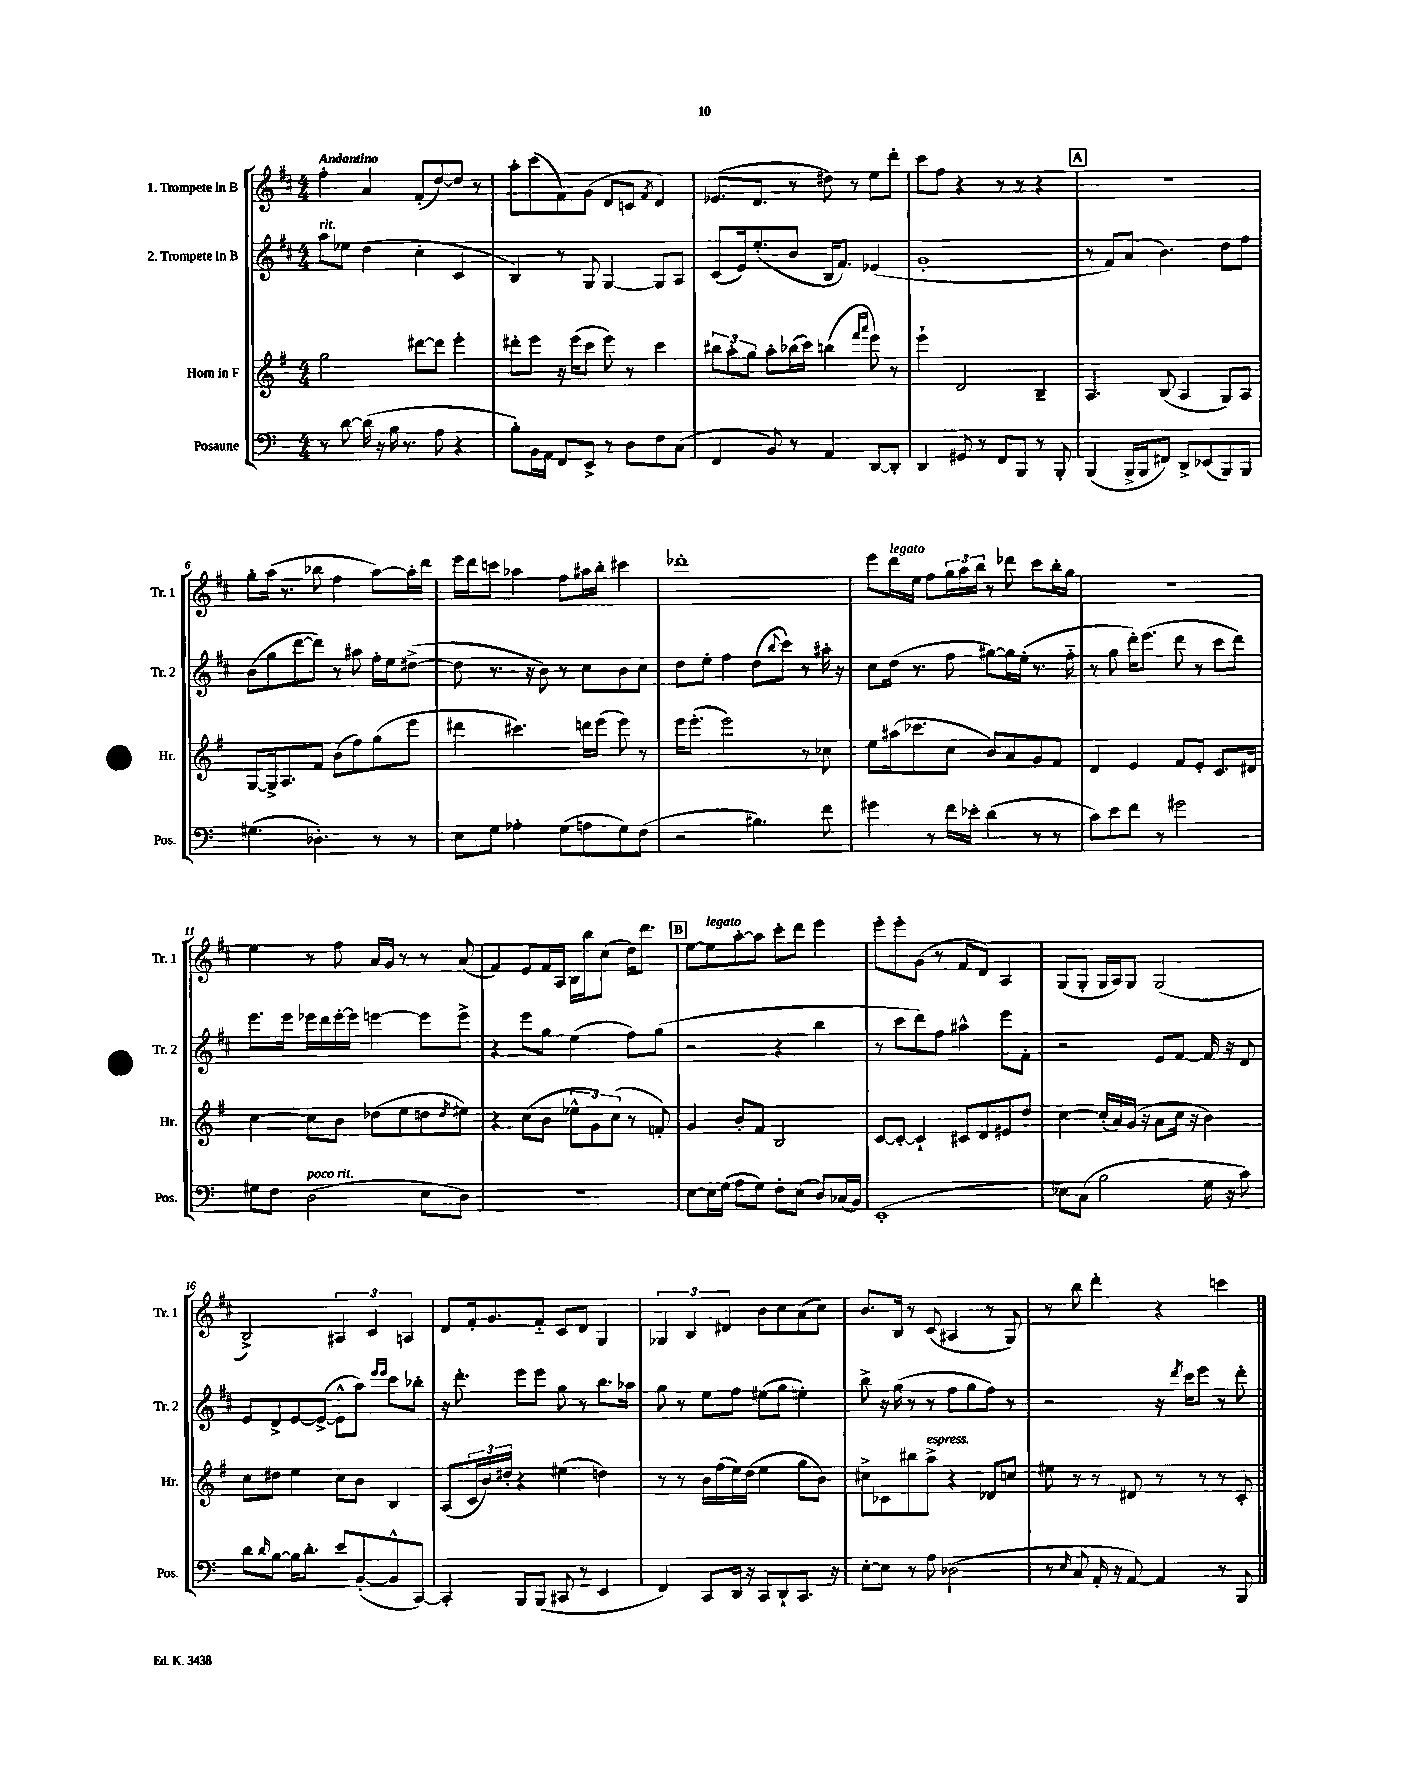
<<
\new StaffGroup <<
\new Staff = "s0" \with { instrumentName = "1. Trompete in B" shortInstrumentName = "Tr. 1" } {
    \clef treble \key d \major \numericTimeSignature \time 4/4 \tempo "Andantino"
    fis''4-. a'4 fis'8-.( d''8~) d''8 r8 |
    a''8-. cis'''8( fis'8) g'8( d'8 c'8 \acciaccatura { fis'8 } d'4) |
    ees'8.( d'8. r8 dis''8) r8 e''8 d'''8-. |
    cis'''8 fis''8 r4 r8 r8 r4 |
    \mark \markup { \box "A" } R1 |
    g''8-. a''16( r8. bes''8 fis''4 a''8~) a''16-. d'''16 |
    e'''16 d'''16 c'''8 aes''4 fis''8 ais''16 b''16-. cis'''4 |
    des'''1-. |
    e'''8 d'''16^\markup { \italic "legato" } e''16 fis''8 \tuplet 3/2 { g''16 a''16 b''16 } r8 des'''8 cis'''8 b''16-. g''16 |
    R1 |
    e''4 r8 fis''8 a'16 g'16 r8 r8 a'8( |
    fis'4) e'8 fis'16 a16 b16 b''16 cis''8( d''16) d'''8. |
    \mark \markup { \box "B" } e''8~ e''8^\markup { \italic "legato" } a''8~-. a''8 cis'''8-. d'''8 e'''4 |
    e'''8-. e'''8-. g'8( r8 fis'8 d'8) a4 |
    g8( g8-. g16 a16) g8 g2( |
    b2->) \tuplet 3/2 { ais4 cis'4 a4 } |
    d'8 fis'16-. g'8. fis'8-_ cis'8 d'8 g4 |
    \tuplet 3/2 { ges4 b4 dis'4 } b'8 cis''8 a'8( cis''8) |
    b'8. b16 r8 cis'8( ais4 r8 g8) |
    r8 b''8 d'''4-. r4 c'''4 \bar "|." |
}
\new Staff = "s1" \with { instrumentName = "2. Trompete in B" shortInstrumentName = "Tr. 2" } {
    \clef treble \key d \major \numericTimeSignature \time 4/4
    a''8^\markup { \italic "rit." } ees''8 d''4( cis''4-. cis'4 |
    b4) r8 g8 g4~ g8 a8 |
    cis'8( e'16) e''8.-.( b'8 b16 fis'8.) ees'4( |
    g'1-. |
    \mark \markup { \box "A" } r8 fis'8) a'8( b'4.) d''8 fis''8 |
    b'8( g''8 d'''8~ d'''8) r8 ais''8 fis''16-. e''16 dis''8~->( |
    dis''8 r8. r16 b'8) r8 cis''8 b'8 cis''8 |
    d''8 e''8-. fis''4 d''8( \appoggiatura { b''8 } cis'''8) r8 ais''16-. r16 |
    cis''8 d''16( r8. fis''8 gis''8~) gis''16 e''16-.( r8. fis''16-_ |
    r8 g''8 d'''16-.) e'''8.( d'''8 r8 cis'''8 d'''8) |
    e'''8. e'''16 ees'''16 d'''16 ees'''16~-. ees'''16 e'''4~ e'''8 e'''8-> |
    r4 e'''8 g''8 e''4( fis''8) g''8( |
    \mark \markup { \box "B" } r2 r4 b''4 |
    r8 cis'''8 d'''8) fis''8 ais''4-^ e'''8 fis'8-. |
    r2 e'8 fis'8~ fis'16 r16 d'8 |
    e'8 d'8-> e'8~ e'8~->( e'8-^ a''8) \grace { e'''16 e'''16 } cis'''8 bes''8-. |
    r16 d'''8.-. e'''8 e'''8 g''8 r8 b''8. aes''16 |
    g''8 r8 e''8 fis''8 eis''8( g''8 e''4-.) |
    b''8-> r16 g''16( r8 r8 fis''8 g''8 fis''8) r8 |
    r2 r16 \acciaccatura { d'''8 } cis'''16 e'''8 r8 d'''8-. \bar "|." |
}
\new Staff = "s2" \with { instrumentName = "Horn in F" shortInstrumentName = "Hr." } {
    \clef treble \key g \major \numericTimeSignature \time 4/4
    g''2 dis'''8~ dis'''8 e'''4-. |
    dis'''8-. e'''8 r16 e'''16( c'''8 e'''8) r8 c'''4 |
    \tuplet 3/2 { bis''8 a''8-. g''8 } a''8-. bes''16( c'''16) b''4( \grace { fis'''16 a'''16 } e'''8) r8 |
    e'''4-! d'2 b4-- |
    \mark \markup { \box "A" } a4. b8( a4 g8) a8 |
    g8~ g16-> a8. fis'8 b'8( fis''8) g''8( e'''8 |
    dis'''4 cis'''4.) d'''16 e'''16( e'''8) r8 |
    e'''16 e'''8.-.( e'''2) r8 ces''8 |
    e''8 ais''16( ces'''8. c''8 b'8) a'8 g'8 fis'8 |
    d'4 e'4 fis'8 e'8-. c'8. dis'16 |
    c''4~ c''8 b'8 des''8( e''8 d''8 \acciaccatura { d''8 } eis''8) |
    r4 c''8( b'8 \tuplet 3/2 { ees''8-^ g'8) c''8( } r8 f'8-.) |
    \mark \markup { \box "B" } g'4 b'8-. fis'8 b2 |
    c'8~ c'8~-. c'4-! cis'8 d'8 eis'8 d''8 |
    c''4~ c''16-.( a'16) g'16( r16 a'8 c''16 r16 b'4) |
    c''8 dis''8 e''4 c''8 b'8 b4 |
    a8( \tuplet 3/2 { c'16 b'16) dis''16-. } r4 eis''4( d''4) |
    r8 r8 b'16 fis''16( e''16) d''16( e''4 g''8 b'8) |
    cis''8-> ces'8 bis''8 a''8->^\markup { \italic "espress." } r4 des'8 c''8 |
    eis''8 r8 r8 dis'8 r8 r8 r8 c'8-. \bar "|." |
}
\new Staff = "s3" \with { instrumentName = "Posaune" shortInstrumentName = "Pos." } {
    \clef bass \key c \major \numericTimeSignature \time 4/4
    r8 d'8~ d'16( r16 b16 r8. a8 r4 |
    b8-.) b,16 a,16 f,8 e,8-> r8 d8 f8 c8( |
    f,4 b,8) r8 a,4 d,8~ d,8-. |
    d,4 gis,8 r8 f,8 b,,8 r8 b,,8-. |
    \mark \markup { \box "A" } b,,4( b,,16-> b,,16 fis,8) d,8-> ees,8( b,,8) b,,8 |
    gis4.( des4.-.) r8 r8 |
    e8 g8 aes4-. g8( a8 g8) f8( |
    r2 bis4.) f'8 |
    gis'4 r8 f'16 ees'16-. d'4( r8 r8 |
    c'8) e'8 f'8 r8 gis'2 |
    gis8 f8 d2^\markup { \italic "poco rit." }( e8 d8) |
    R1 |
    \mark \markup { \box "B" } e8~ e16 g16( a8 g8) f8-. e8( d8) ces16( b,16) |
    e,1-.( |
    ees8) c8( b2 g16 r16 c'8) |
    d'8 \grace { d'16 } b8~ b16 d'8.-. e'8 b,8~-.( b,8-^ c,8~) |
    c,4-. b,,8 b,,8( cis,8 r8 e,4 |
    f,4) c,8 d,16 r16 c,8 d,8-! c,8. r16 |
    e8~-. e8 r8 a8 des2( |
    r8 \grace { e16 } c8 a,16-. r16 a,8~) a,4 r8 b,,8 \bar "|." |
}
>>
>>
